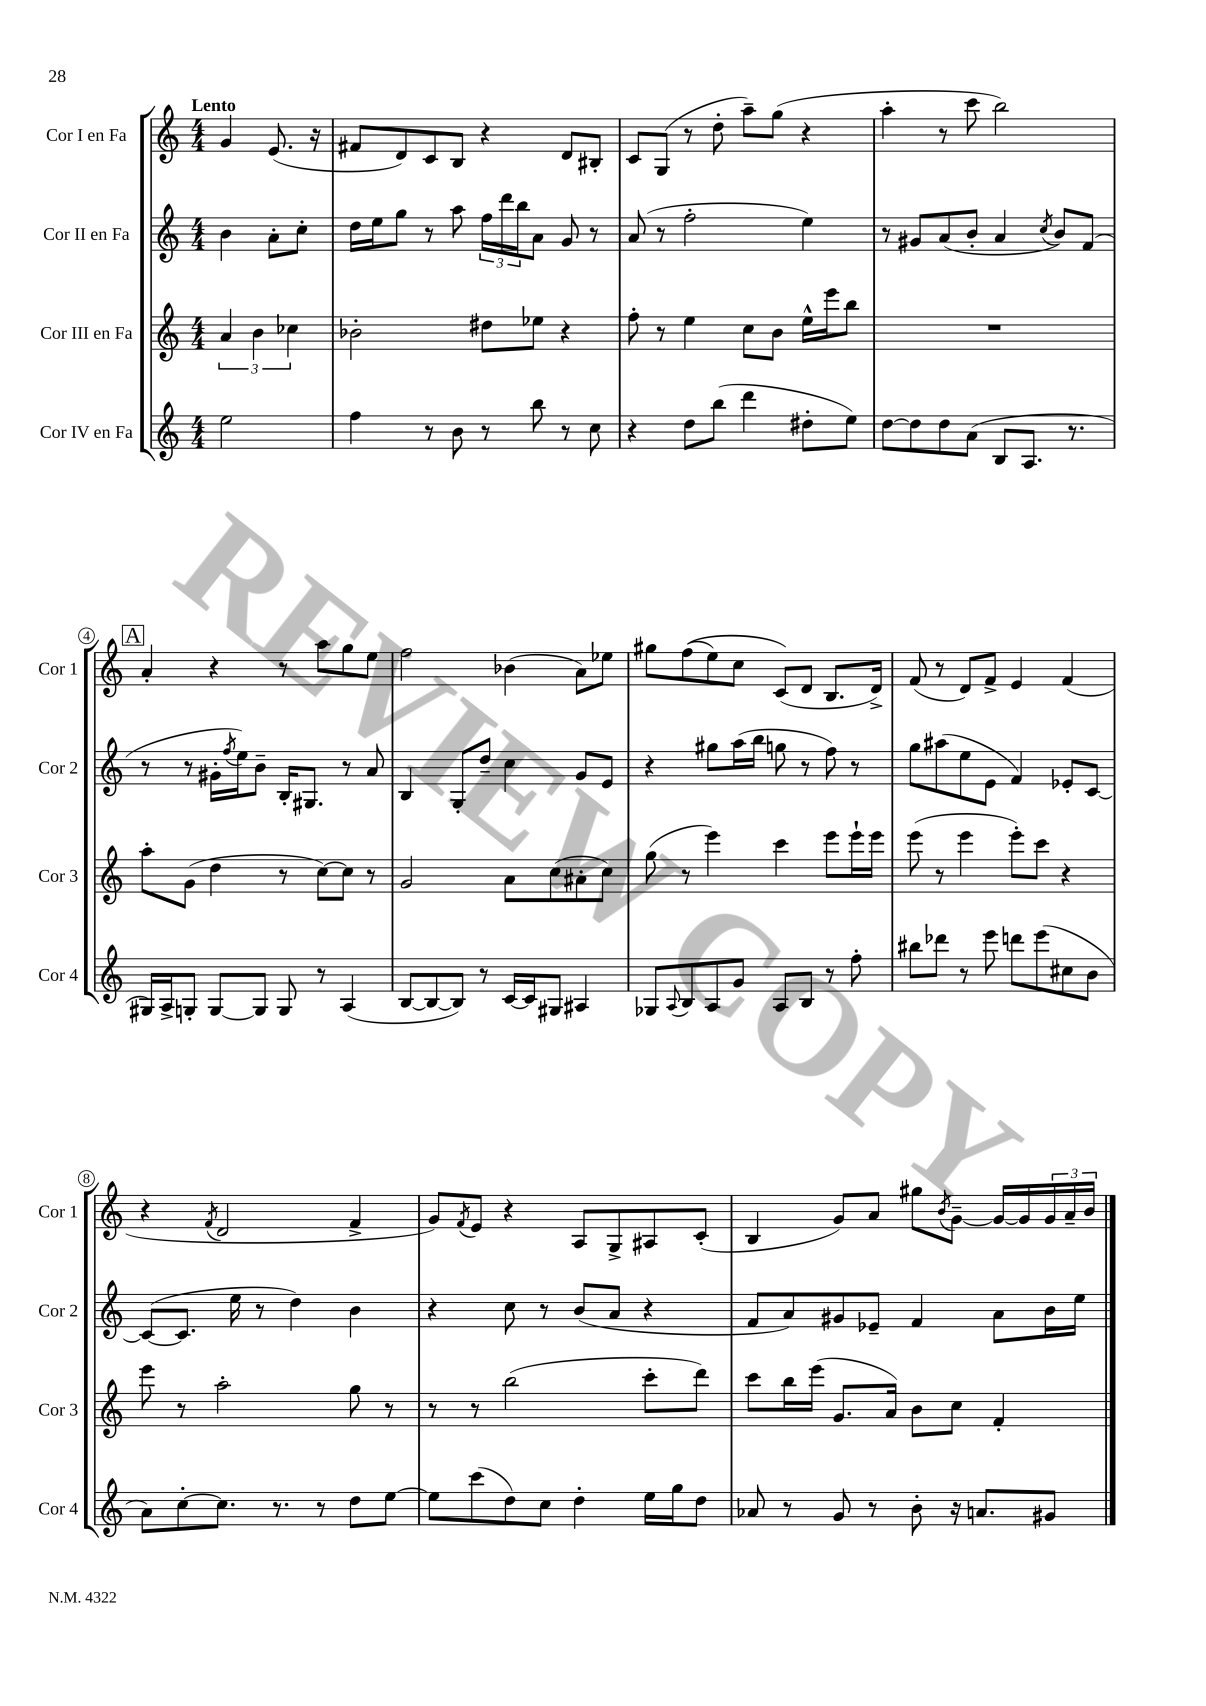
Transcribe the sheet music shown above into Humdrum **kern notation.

**kern	**kern	**kern	**kern
*part4	*part3	*part2	*part1
*staff4	*staff3	*staff2	*staff1
*I"Cor IV en Fa	*I"Cor III en Fa	*I"Cor II en Fa	*I"Cor I en Fa
*I'Cor 4	*I'Cor 3	*I'Cor 2	*I'Cor 1
*clefG2	*clefG2	*clefG2	*clefG2
*k[]	*k[]	*k[]	*k[]
*M4/4	*M4/4	*M4/4	*M4/4
=	=	=	=
!	!	!	!LO:TX:a:B:t=Lento
2ee\	6a/	4b\	4g/
.	6b\	.	.
.	.	8a'\L	(8.e/
.	6cc-X\	.	.
.	.	8cc'\J	.
.	.	.	16r
=1	=1	=1	=1
4ff\	2b-X'\	16dd\LL	8f#X/L
.	.	16ee\J	.
.	.	8gg\J	8d/)
8r	.	8r	8c/
8b\	.	8aa\	8B/J
8r	8dd#X\L	24ff\LL	4r
.	.	24ddd\	.
.	.	24bb\J	.
8bb\	8ee-X\J	8a\J	.
8r	4r	8g/	8d/L
8cc\	.	8r	8B#X'/J
=2	=2	=2	=2
4r	8ff'\	(8a/	8c/L
.	8r	8r	(8G/J
8dd\L	4ee\	2ff'\	8r
(8bb\J	.	.	8dd'\
4ddd\	8cc\L	.	8aa~\L)
.	8b\J	.	(8gg\J
8dd#X'\L	16ee^^\LL	4ee\)	4r
.	16eee\J	.	.
8ee\J)	8bb\J	.	.
=3	=3	=3	=3
[8dd\L	1r	8r	4aa'\
8dd\]	.	8g#X/L	.
8dd\	.	(8a/	8r
(8a\J	.	8b'/J	8ccc\
8B/L	.	4a/	2bb\)
8.A/J	.	.	.
.	.	8qcc/	.
.	.	8b/L)	.
8.r	.	.	.
.	.	(8f/J	.
!!LO:LB:g=z
!!LO:REH:place=s1:t=A
=4	=4	=4	=4
16G#X/LL)	8aa'\L	8r	4a'/
16A^/J	.	.	.
8Gn'/J	(8g\J	8r	.
[8G/L	4dd\	16g#X'\LL	4r
.	.	8qff/	.
.	.	16ee\J)	.
8G/J]	.	8b~\J	.
8G/	8r	16B'/KL	8r
.	.	8.G#X/J	.
8r	[8cc\L)	.	8aa\L
(4A/	8cc\J]	8r	8gg\
.	8r	8a/	8ee\J
=5	=5	=5	=5
[8B/L	2g/	4B/	2ff\
8B/_	.	.	.
8B/J])	.	8G'/L	.
8r	.	8dd~/J	.
[16c/LL	8a\L	4cc\	(4b-X\
16c/J]	.	.	.
8G#X/J	(8cc\	.	.
4A#X/	8a#X'\	8g/L	8a\L)
.	8cc\J)	8e/J	8ee-X\J
=6	=6	=6	=6
8G-X/L	(8gg\	4r	8gg#X\L
8qqA/	.	.	.
8B/	8r	.	((8ff\
8A/	4eee\)	8gg#X\L	8ee\)
8g/J	.	(16aa\L	8cc\J
.	.	16bb\JJ	.
8A/L	4ccc\	8ggn\	(8c/L)
8B/J	.	8r	8d/J
8r	8eee\L	8ff\)	8.B/L
8ff'\	16eee`\L	8r	.
.	16eee\JJ	.	16d^/Jk)
=7	=7	=7	=7
8bb#X\L	(8eee\	8gg\L	(8f/
8ddd-X\J	8r	(8aa#X\	8r
8r	4eee\	8ee\	8d/L)
8eee\	.	8e\J	8f^/J
8dddn\L	8eee'\L)	4f/)	4e/
(8eee\	8ccc\J	.	.
8cc#X\	4r	8e-X'/L	(4f/
8b\J	.	[8c/J	.
!!LO:LB:g=z
=8	=8	=8	=8
8a\L)	8eee\	(8c/L_	4r
[8cc'\	8r	8.c/J]	.
.	.	.	8qf/
8.cc\J]	2aa'\	.	2d/
.	.	16ee\	.
.	.	8r	.
8.r	.	.	.
.	.	4dd\)	.
8r	.	.	.
8dd\L	8gg\	4b\	4f^/
[8ee\J	8r	.	.
=9	=9	=9	=9
8ee\L]	8r	4r	8g/L)
.	.	.	8qf/
(8ccc\	8r	.	8e/J
8dd\)	(2bb\	8cc\	4r
8cc\J	.	8r	.
4dd'\	.	(8b/L	8A/L
.	.	8a/J	8G^/
16ee\LL	8ccc'\L	4r	8A#X/
16gg\J	.	.	.
8dd\J	8ddd\J)	.	(8c'/J
=10	=10	=10	=10
8a-X/	8ccc\L	8f/L	4B/
8r	16bb\L	8a/)	.
.	(16eee\JJ	.	.
8g/	8.g/L	8g#X/	8g/L)
8r	.	8e-X~/J	8a/J
.	16a/Jk)	.	.
8b'\	8b\L	4f/	8gg#X\L
.	.	.	8qb/
16r	8cc\J	.	[8g~\J
8.an/L	.	.	.
.	4f'/	8a\L	16g/LL_
.	.	.	16g/]
8g#X/J	.	16b\L	24g/
.	.	.	24a~/
.	.	16ee\JJ	.
.	.	.	24b/JJ
==	==	==	==
*-	*-	*-	*-
